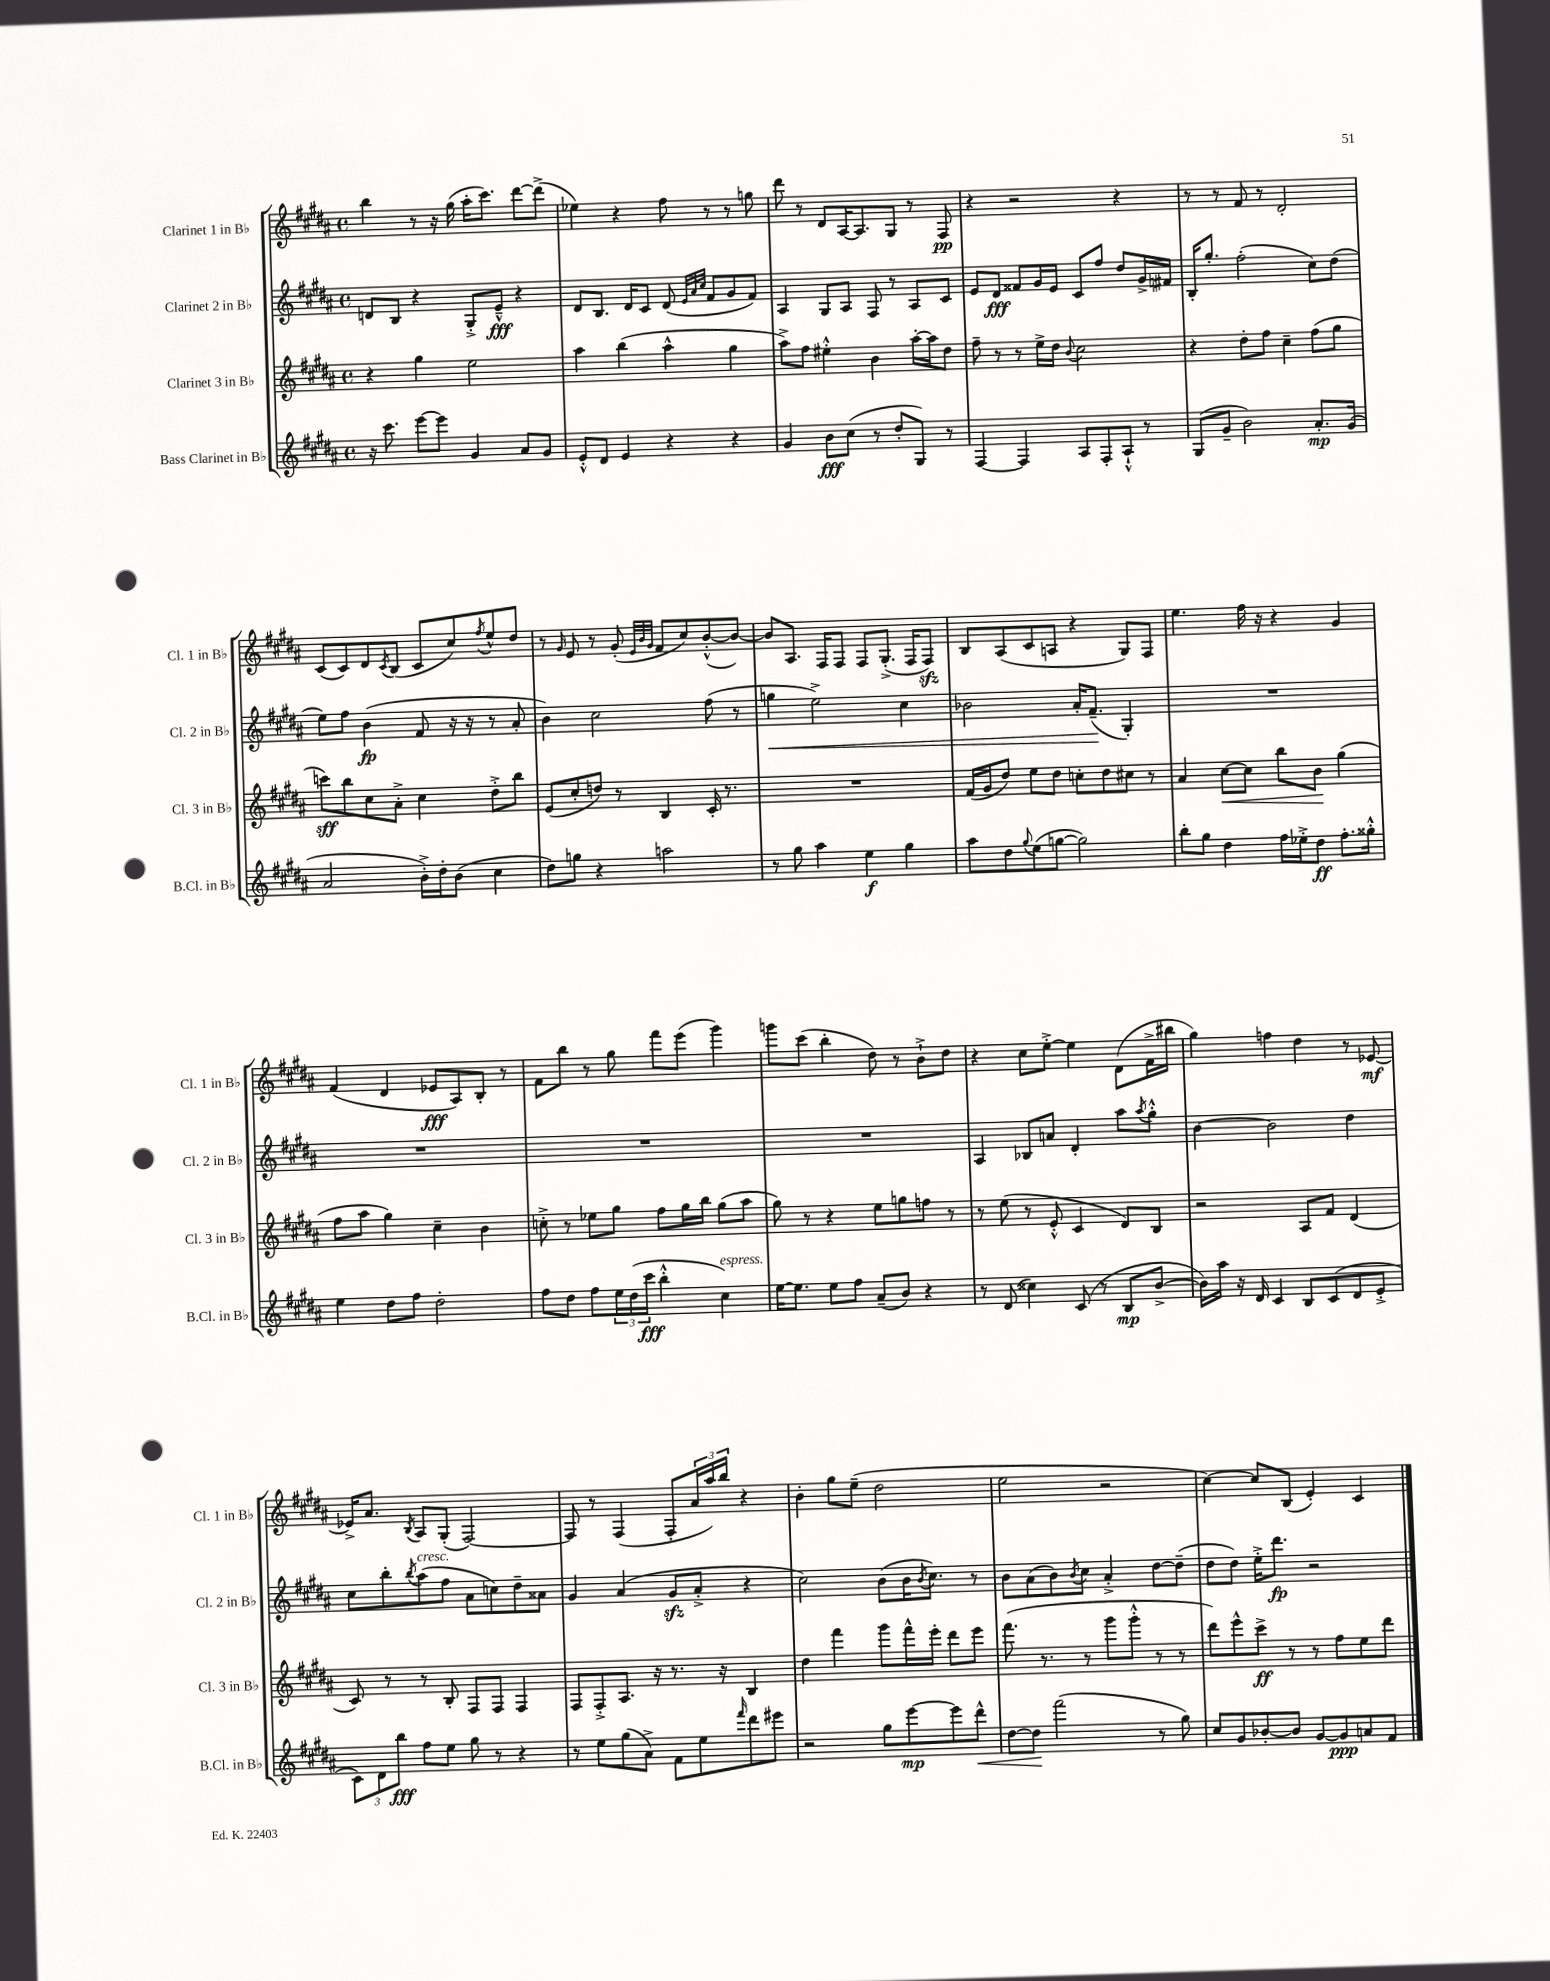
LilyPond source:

<<
\new StaffGroup <<
\new Staff = "s0" \with { instrumentName = "Clarinet 1 in Bb" shortInstrumentName = "Cl. 1 in Bb" } {
    \clef treble \key b \major \defaultTimeSignature \time 4/4
    b''4 r8 r16 gis''16( ais''16-. cis'''8.) dis'''8~ dis'''8->( |
    ees''4) r4 fis''8 r8 r8 g''8 |
    dis'''8 r8 dis'8 ais16~ ais8. gis8 r8 fis8\pp |
    r4 r2 r4 |
    r8 r8 fis'8 r8 dis'2-. |
    cis'8( cis'8) dis'8 \acciaccatura { cis'8 } b8( cis'8 cis''8) \acciaccatura { fis''8 } e''8-^ dis''8 |
    r8 \grace { gis'16 } e'8 r8 gis'8-.( \grace { e'32 b'32 gis'32 } fis'8 cis''8) b'8~-.-^( b'8~) |
    b'8 ais8. fis16 fis8 fis8 gis8.-.->( fis16 fis8\sfz) |
    b8 ais8( cis'8 a8 r4 gis8) fis8 |
    e''4. fis''16 r16 r4 gis'4 |
    fis'4( dis'4 ees'8\fff ais8) b8-. r8 |
    fis'8 b''8 r8 gis''8 fis'''8 e'''8( gis'''4) |
    g'''8 cis'''8( b''4-. dis''8) r8 b'8-!-> dis''8 |
    r4 cis''8 e''8~-.-> e''4 dis'8( fis'16-> bis''16 |
    gis''4) f''4 dis''4 r8 ees'8~\mf |
    ees'16-> ais'8. \acciaccatura { b8 } ais8 gis8-.( fis2~) |
    fis8 r8 fis4( fis8-. \tuplet 3/2 { ais'16 ais''16) b''16 } r4 |
    b'4-. gis''8 e''8--( dis''2 |
    e''2 r2 |
    cis''4~) cis''8 b8( e'4-.) cis'4 \bar "|." |
}
\new Staff = "s1" \with { instrumentName = "Clarinet 2 in Bb" shortInstrumentName = "Cl. 2 in Bb" } {
    \clef treble \key b \major \defaultTimeSignature \time 4/4
    d'8 b8 r4 gis8-.-> e'8---^\fff r4 |
    dis'8 b8. dis'16 cis'8 dis'8( \grace { e'32 ais'32 cis''32 } fis'8 gis'8 fis'8) |
    ais4 gis8 ais8 fis8 r8 ais8 cis'8 |
    e'8 dis'8\fff fisis'8 gis'16 e'16 cis'8 fis''8 dis''8 gis'16-> fis'16 |
    b16-. gis''8.-. fis''2-.( cis''8) dis''8( |
    e''8) fis''8 b'4\fp( fis'8 r16 r16 r8 ais'8-. |
    b'4) cis''2 fis''8( r8 |
    g''4\< e''2->) cis''4 |
    bes'2 ais'16-. fis'8.--\!( gis4-.) |
    R1 |
    R1 |
    R1 |
    R1 |
    ais4 bes8 a'8 dis'4-. ais''8 \acciaccatura { ais''8 } gis''8-.-^ |
    b'4~ b'2 dis''4 |
    cis''8 b''8-. \acciaccatura { b''8 } ais''8^\markup { \italic "cresc." }( fis''8 ais'8 c''8) dis''8-- aisis'8 |
    gis'4 ais'4( gis'8\sfz ais'8-.-> r4 |
    cis''2) b'8( b'16 \acciaccatura { b'8 } cis''8.) r8 |
    b'8 ais'8( b'8) \acciaccatura { b'8 } cis''8 ais'4-.-> dis''8~ dis''8--( |
    dis''8 dis''8) e''16-.-> dis'''8.\fp r2 \bar "|." |
}
\new Staff = "s2" \with { instrumentName = "Clarinet 3 in Bb" shortInstrumentName = "Cl. 3 in Bb" } {
    \clef treble \key b \major \defaultTimeSignature \time 4/4
    r4 gis''4 e''2 |
    ais''4 b''4( ais''4-^ gis''4 |
    ais''8->) fis''8 eis''4-.-^ b'4 ais''16~-. ais''16 dis''8 |
    fis''8-- r8 r8 e''16-> dis''16 \appoggiatura { b'8 } cis''2 |
    r4 dis''8-. fis''8 cis''4-- fis''8( gis''8 |
    c'''8\sff) b''8 cis''8 ais'8-.-> cis''4 dis''8-.-> b''8 |
    e'8( cis''8-. d''8) r8 b4 cis'16-. r8. |
    R1 |
    fis'16( gis'16 dis''8) e''8 dis''8 c''8-. dis''8 cis''8 r8 |
    ais'4 cis''8~\< cis''8 b''8 b'8\! gis''4( |
    fis''8 ais''8 gis''4) cis''4-- b'4 |
    c''8-.-> r8 ees''8 gis''8 fis''8 gis''16 b''16 gis''8( ais''8 |
    gis''8) r8 r4 e''8 g''8 f''8 r8 |
    r8 e''8( r8 e'8-.-^ cis'4 dis'8) b8 |
    r2 ais8 fis'8 dis'4( |
    cis'8) r8 r8 b8-. fis8 fis8 fis4 |
    fis8 fis8-.-> ais8. r16 r8. r16 b4 |
    dis''4 fis'''4 gis'''8 fis'''16-^ e'''16-. dis'''8 e'''8 |
    fis'''8.( r8. r8 gis'''8 gis'''8-.-^ r8 r8 |
    dis'''8) e'''8-^ cis'''8->\ff r8 r8 fis''8 e''8 dis'''8 \bar "|." |
}
\new Staff = "s3" \with { instrumentName = "Bass Clarinet in Bb" shortInstrumentName = "B.Cl. in Bb" } {
    \clef treble \key b \major \defaultTimeSignature \time 4/4
    r16 cis'''8. e'''8~ e'''8 gis'4 ais'8 gis'8 |
    e'8-.-^ dis'8 e'4 r4 r4 |
    gis'4 b'8\fff cis''8( r8 dis''8-. gis8) r8 |
    fis4~ fis4 ais8 fis8-. ais8-!-^ r8 |
    gis8( gis'8-- b'2) ais'8.-.\mp gis'16( |
    ais'2 b'16-.->) dis''16-. b'8( cis''4 |
    dis''8) g''8 r4 a''2 |
    r8 gis''8 ais''4 e''4\f gis''4 |
    ais''8 dis''8 \appoggiatura { gis''8 } e''8( g''8~ g''2) |
    b''8-. gis''8 dis''4 fis''16 ees''16-.-> dis''8\ff fis''8.-. gisis''16-.-^ |
    e''4 dis''8 fis''8 dis''2-. |
    fis''8 dis''8 fis''8 \tuplet 3/2 { e''16 dis''16( cis'''16\fff } b''4-.-^ cis''4^\markup { \italic "espress." }) |
    e''16~ e''8. e''8 fis''8 ais'8--( b'8) r4 |
    r8 dis'8( cisis''4) cis'8( r8 b8\mp b'8~-> |
    b'16) ais''16 r16 dis'16 cis'4 b8 cis'8( dis'8 e'8-.-> |
    \tuplet 3/2 { cis'8) dis'8 b''8\fff } fis''8 e''8 gis''8 r8 r4 |
    r8 e''8 gis''8( ais'8->) fis'8 e''8 \grace { fis'''16 } dis'''8 eis'''8 |
    r2 gis''8 e'''8~\mp e'''8 dis'''8-^\< |
    dis''8~ dis''8\! fis'''2( r8 gis''8) |
    cis''8 gis'8 bes'8~-. bes'8 gis'8~ gis'8\ppp a'8 fis'8 \bar "|." |
}
>>
>>
\layout { \context { \Score \remove "Bar_number_engraver" } }
